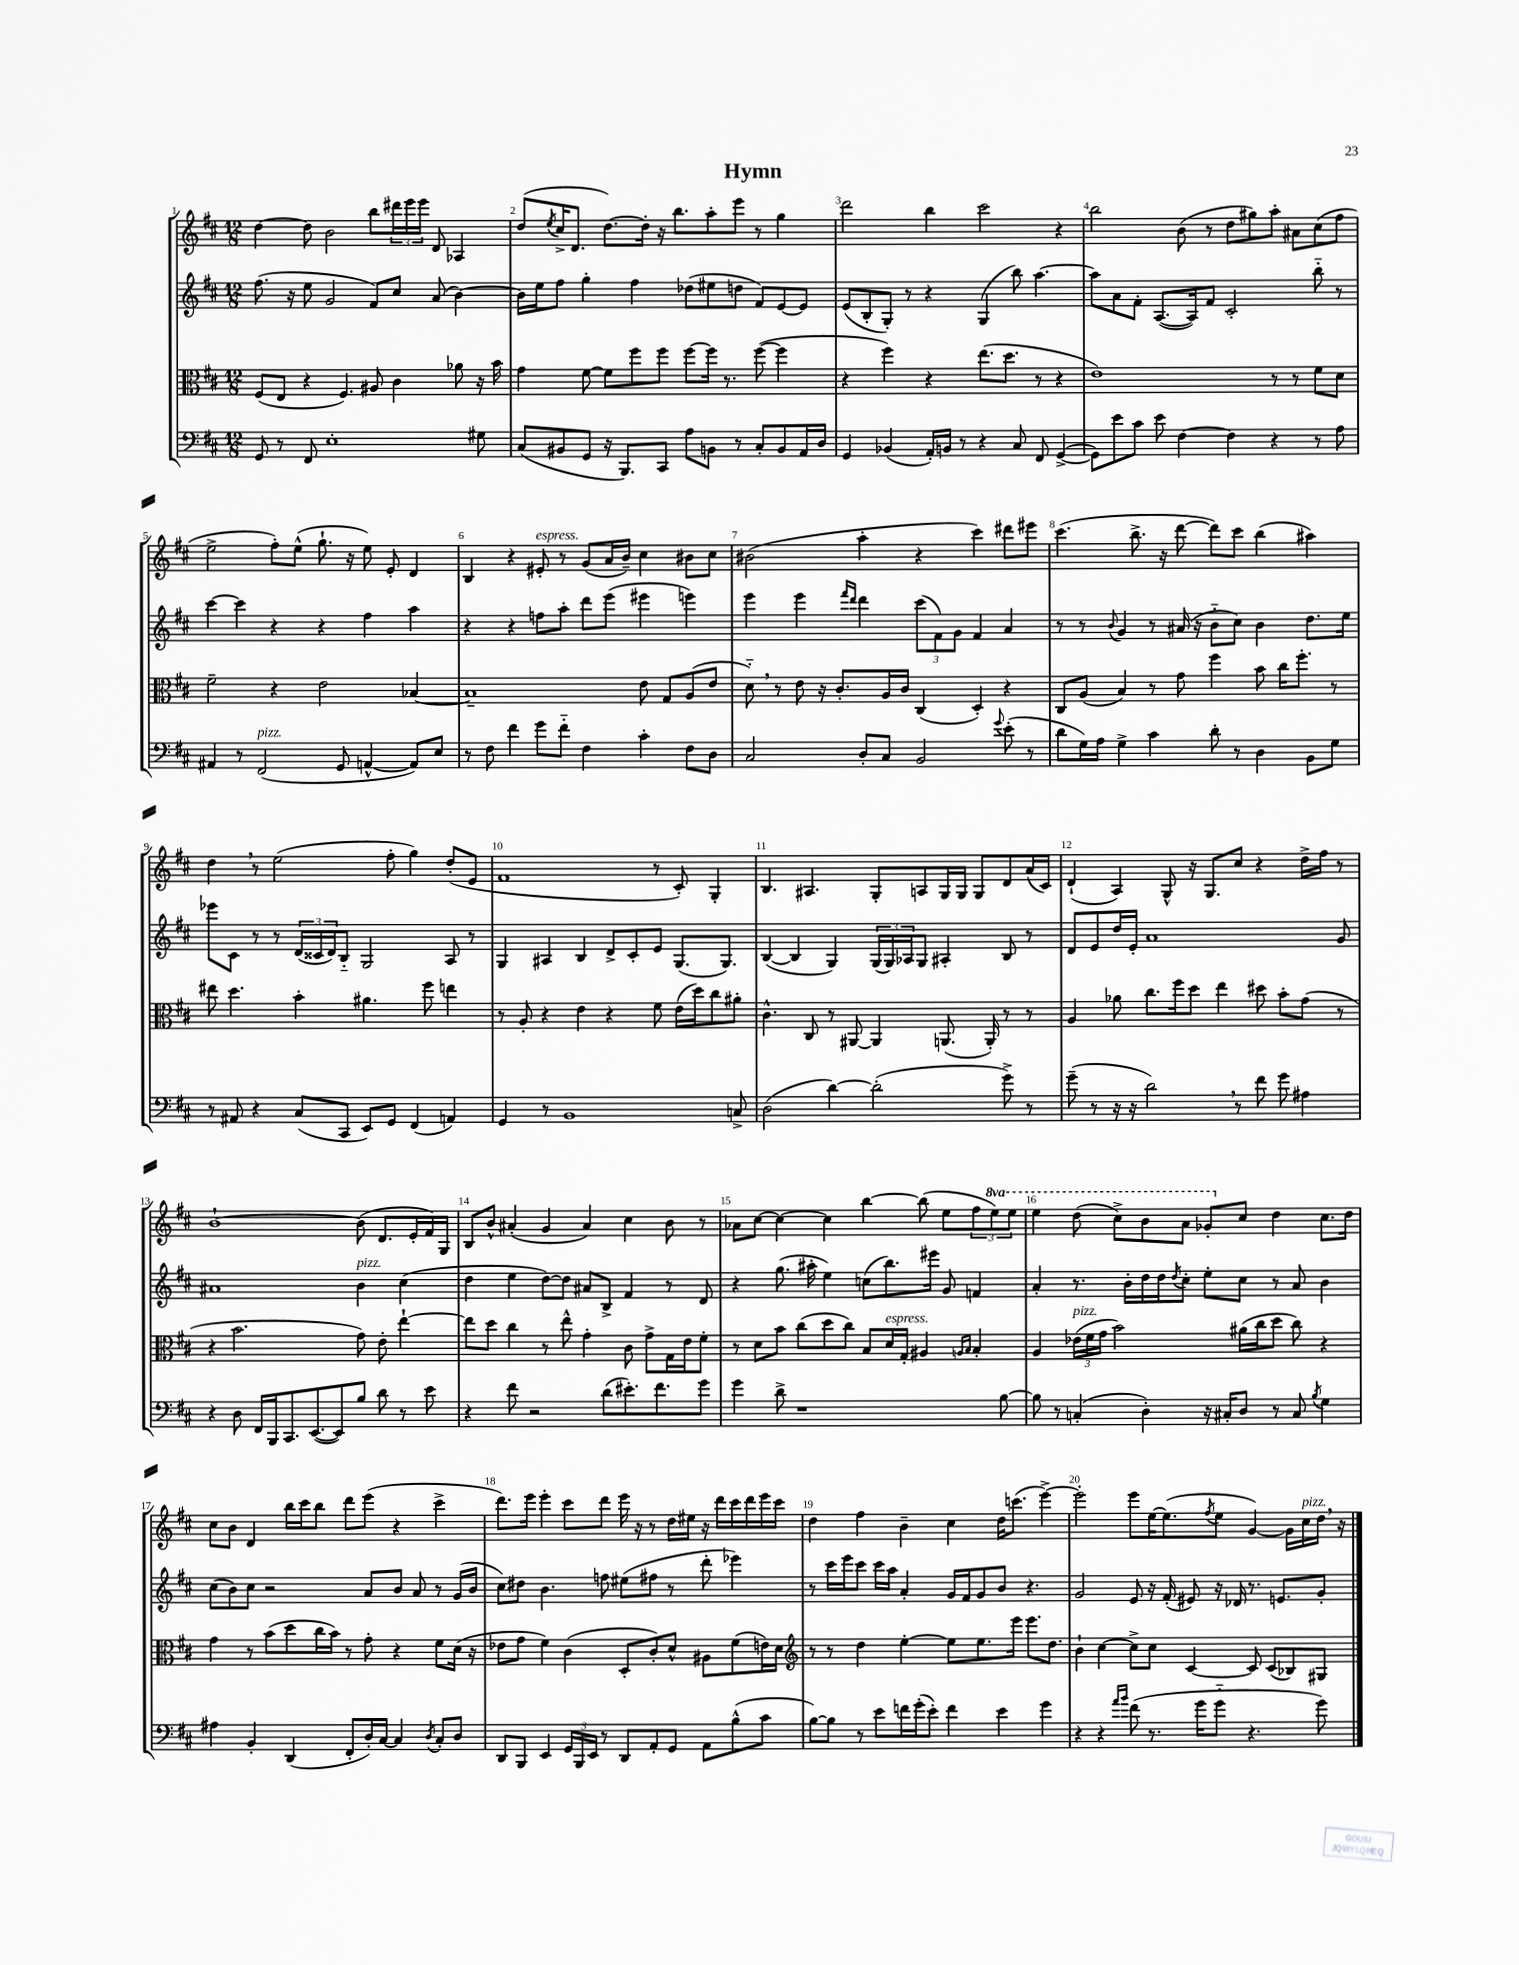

**kern	**kern	**kern	**kern
*part4	*part3	*part2	*part1
*staff4	*staff3	*staff2	*staff1
*clefF4	*clefC3	*clefG2	*clefG2
*k[f#c#]	*k[f#c#]	*k[f#c#]	*k[f#c#]
*M12/8	*M12/8	*M12/8	*M12/8
=1	=1	=1	=1
8GG/	(8F#/L	(8.ff#\	[4dd\
8r	8E/J	.	.
.	.	16r	.
8FF#/	4r	8ee\	8dd\]
1E'	.	2g/	2b\
.	4.F#/)	.	.
.	8A#X/	8f#/L)	8bb\L
.	4c#\	8cc#/J	24ddd#X\L
.	.	.	24eee\
.	.	.	24eee\JJ
.	.	(8a/	8d/
.	8a-X\	[4b\)	4A-X/
8G#X\	16r	.	.
.	16b\	.	.
=2	=2	=2	=2
(8C#/L	4g\	16b\LL]	(8dd/L
.	.	16ee\J	.
.	.	.	8qee/
8BB#X/	.	8ff#\J	16cc#^/K
.	.	.	8.d/J
8GG/J	[8f#\	4gg'\	.
16r	8f#\L]	.	[8.dd\L)
8.BBB/L)	.	.	.
.	8ff#\	4ff#\	.
.	.	.	16dd'\Jk]
8CC#/J	8ff#\J	.	16r
.	.	.	8.bb\L
8A\L	[8ff#\L	(8dd-X\L	.
8BBn\J	16ff#\Jk]	8ee#X\	8aa'\
.	8.r	.	.
8r	.	8ddn\J	8eee\J
8C#'/L	([8ff#\	8f#/L)	8r
8BB/	4ff#\]	[8e/	4gg\
16AA/L	.	8e/J]	.
16D/JJ	.	.	.
=3	=3	=3	=3
4GG/	4r	(8e/L	2ddd\
.	.	8B'/	.
(4BB-X/	4ff#\)	8G'/J)	.
.	.	8r	.
16AA'/LL)	4r	4r	4bb\
16BBn/JJ	.	.	.
8r	.	.	.
4r	(8.ee\L	(4G/	2ccc#\
.	8.dd\J	.	.
8C#/	.	8bb\)	.
8FF#/	8r	[4.aa\	.
([4GG^/	4r	.	4r
=4	=4	=4	=4
8GG\L])	1e)	8aa\L]	2bb\
8e\	.	8a\	.
8c#\J	.	8f#'\J	.
8e\	.	([8.A/L	.
[4F#\	.	.	(8b\
.	.	16A/k])	.
.	.	8f#/J	8r
4F#\]	.	2c#'/	8dd\L
.	.	.	8gg#X\)
4r	8r	.	8aa'\J
.	8r	.	8a#X\L
8r	8f#\L	8bb\	(8cc#\
8A\	8d\J	8r	8ff#\J
!!LO:LB:g=z
=5	=5	=5	=5
4AA#X/	2f#~\	[4ccc#\	2ee^\
8r	.	4ccc#\]	.
!LO:TX:a:i:t=pizz.	!	!	!
(2FF#/	.	.	.
.	4r	4r	8ff#'\L)
.	.	.	(8ee^^\J
.	2e\	4r	8.gg`\
8GG/	.	.	.
.	.	.	16r
[4AAn^^/	.	4ff#\	8ee\)
.	.	.	8e'/
8AA/L])	[4B-X/	4aa\	4d/
8E/J	.	.	.
=6	=6	=6	=6
8r	1B-~]	4r	4B/
8F#\	.	.	.
4f#\	.	4r	4r
!	!	!	!LO:TX:a:i:t=espress.
8g\L	.	8ffn\L	8e#X'/
8f#\J	.	8aa'\J	8r
4F#\	.	8ddd\L	(8g/L
.	.	(8eee\J	16a/L
.	.	.	16b~/JJ)
4c#'\	8e\	4eee#X\	4cc#\
.	8G/L	.	.
8F#\L	(8A/	4eeen\)	8b#X\L
8D\J	8e/J	.	8cc#\J
=7	=7	=7	=7
2C#/	8d,\)	4eee\	(2b#X\
.	8r	.	.
.	8e\	4eee\	.
.	16r	.	.
.	8.c#'/L	.	.
.	.	16qqfff#/LL	.
.	.	16qqddd/JJ	.
8D'/L	.	4ddd\	4aa'\
8C#/J	16A/L	.	.
.	16c#/JJ	.	.
2BB/	(4C#/	(12ccc#\L	4r
.	.	12f#\)	.
.	.	12g\J	.
.	4D'/)	4f#/	4ccc#\)
8qqg/	.	.	.
(8e'\	4r	4a/	8ddd#X\L
8r	.	.	8eee#X\J
=8	=8	=8	=8
8d\L	8C#/L	8r	(4.ccc#\
16G\L)	(8A/J	8r	.
16A\JJ	.	.	.
.	.	8qqb/	.
4G^\	4B/)	4g/	.
.	.	.	8.bb^\
4c#\	8r	8r	.
.	.	.	16r
.	8g\	(16a#X/	[8ddd\
.	.	16r	.
8d'\	4ff#\	8b\L	8ddd\L])
8r	.	8cc#\J)	8ccc#\J
4D\	8b\	4b\	(4bb\
.	16cc#\KL	.	.
.	8.ff#'\J	.	.
8BB\L	.	8.dd\L	4aa#X\)
8G\J	8r	.	.
.	.	16ee\Jk	.
!!LO:LB:g=z
=9	=9	=9	=9
8r	8ee#X\	8eee-X\L	4dd,\
8AA#X/	4.dd\	8c#\J	.
4r	.	8r	8r
.	.	8r	(2ee\
(8C#/L	4b'\	(24d/LL	.
.	.	24c##X/	.
.	.	24d/J)	.
8CC#/J	.	8B/J	.
8EE/L)	4.a#X\	2G/	.
8GG/J	.	.	8ff#'\
(4FF#/	.	.	4gg\)
.	8ff#\	.	.
4AAn/)	4een\	8A/	(8dd'/L
.	.	8r	8e/J
=10	=10	=10	=10
4GG/	8r	4G/	1f#
.	8A'/	.	.
8r	4r	4A#X/	.
1BB	.	.	.
.	4e\	4B/	.
.	4r	8d^/L	.
.	.	8c#'/	.
.	8f#\	8e/J	8r
.	(16e\LL	(8.G/L	8c#'/)
.	16dd\J)	.	.
.	8cc#\	.	4G'/
.	.	8.G/J)	.
8Cn^/	8a#X'\J	.	.
=11	=11	=11	=11
(2D\	4.c#^^\	([4B/	4.B/
.	.	4B/]	.
.	8C#/	.	4.A#X/
[4d\)	8r	4G/)	.
.	[8AA#X/	.	.
(2d'\]	4AA#/]	(24G/LL	8G'/L
.	.	24G/)	.
.	.	24A-X/J	.
.	.	8G/J	8An/
.	(8.AAn/	4A#X'/	16G/L
.	.	.	16G/JJ
.	.	.	8G/L
.	16AA'/)	.	.
8g^\)	8r	8B/	8d/
8r	8r	8r	(16a/L
.	.	.	16c#/JJ)
=12	=12	=12	=12
(8g~\	4A/	8d/L	(4d`/
8r	.	8e/	.
16r	8a-X\	16dd/L	4A/)
16r	.	16e'/JJ	.
2d,\)	8.cc#\L	1a	.
.	.	.	8G^^/
.	16ff#\k	.	.
.	8dd\J	.	16r
.	.	.	8.G/L
.	4ee\	.	.
8r	.	.	8cc#/J
8f#\	8dd#X\	.	4r
8g\	8b'\L	.	.
4A#X\	(8g\J	.	16dd^\LL
.	.	.	16ff#\JJ
.	8r	8g/	8r
!!LO:LB:g=z
=13	=13	=13	=13
4r	4r	1a#X	[1b`
8D\	2.b\	.	.
16FF#/LL	.	.	.
16BBB/J	.	.	.
8.CC#/	.	.	.
([8.EE/	.	.	.
8EE/])	.	.	.
!	!	!LO:TX:a:i:t=pizz.	!
8B/J	8g\)	4b\	(8b\]
8d\	8e'\	.	8.d/L
8r	[4ee`\	(4cc#\	.
.	.	.	16e'/L
8e\	.	.	16f#/)
.	.	.	16G/JJ
=14	=14	=14	=14
4r	8ee\L]	4dd\	8B/L
.	8dd\J	.	8b^^/J
8f#\	4cc#\	4ee\	(4a#X'/
2r	.	.	.
.	8r	[8dd\L)	4g/
.	8ee^^\	8dd\J]	.
.	4g'\	8a#X/L	4a#/)
(8d\L	.	8B^/J	.
8.e#X'\)	8c#\	4f#/	4cc#\
.	8g^\L	.	.
8.f#\	.	.	.
.	16G\L	8r	8b\
.	16e\J	.	.
8g\J	8f#'\J	8d/	8r
=15	=15	=15	=15
4g\	8r	4r	8a-X\L
.	8d\L	.	[8cc#\J
8d^\	8b\J	(8.gg\	4cc#\_
1r	(8cc#\L	.	.
.	.	16aa#X'\	.
.	8dd\	4ee\)	4cc#\]
.	8cc#\J)	.	.
.	8B/L	(8ccn\L	[4bb\
!	!LO:TX:a:i:t=espress.	!	!
.	16d/L	8.bb\)	.
.	16G'/JJ	.	.
.	4A#X/	.	(8bb\]
.	.	16eee#X\Jk	.
.	.	8g/	8ee\L
.	16qqAn/LL	.	.
.	16qqB/JJ	.	.
.	4B'/	4fn/	12ff#\
*	*	*	*8va
.	.	.	12eee\)
[8B\	.	.	.
.	.	.	12eee\J
=16	=16	=16	=16
8B\]	4A/	4a'/	4eee\
8r	.	.	.
!	!LO:TX:a:i:t=pizz.	!	!
(4Cn'/	(24e-X\LL	8.r	(8ddd\
.	24f#\	.	.
.	24g\JJ	.	.
.	2b\)	.	8ccc#^\L)
.	.	16b'\LL	.
4D'\)	.	16dd\	8bb\
.	.	16dd\J	.
.	.	8qdd/	.
.	.	8cc#'\J	8aa\J
16r	.	8ee'\L	8gg-X'/L
16C#X'/KL	.	.	.
*	*	*	*X8va
8D/J	(16a#X\LL	8cc#\J	8cc#/J
.	16cc#\J	.	.
8r	8dd\J	8r	4dd\
8C#/	8cc#\)	8a/	.
8qB/	.	.	.
4G\	4r	4b\	8.cc#\L
.	.	.	16dd\Jk
!!LO:LB:g=z
=17	=17	=17	=17
4A#X\	4g\	(8cc#\L	8cc#\L
.	.	8b\)	8b\J
4BB'/	8r	8cc#\J	4d/
.	(8b\L	2r	.
(4DD/	8dd\	.	16bb\LL
.	.	.	16ccc#\J
.	16cc#\L	.	8bb\J
.	16b\JJ)	.	.
8FF#'/L	8r	.	8ddd\L
16D'/L)	8g'\	8a/L	(8eee\J
[16C#/JJ	.	.	.
4C#/]	4r	8b/J	4r
.	.	8a/	.
8qD/	.	.	.
8C#'/L	8f#\L	8r	4ccc#^\
8D/J	(16d\Jk	(16g/LL	.
.	16r	16b/JJ	.
=18	=18	=18	=18
8DD/L	8e-X\L	8cc#\L)	8.ddd\L)
8BBB/J	8g\J	8dd#X\J	.
.	.	.	16eee\Jk
4EE/	4f#\)	4.b\	4eee'\
24GG/LL	(4c#\	.	8ccc#\L
24BBB/	.	.	.
24EE/JJ	.	.	.
8r	.	8ffn\	8ddd\J
8DD/L	8D'/L	(8ee#X\L	16eee\
.	.	.	16r
8AA'/	8c#'/)	8ff#X\J	8r
8GG/J	8d^^/J	8r	16dd\LL
.	.	.	16ee#X\JJ
8AA\L	8A#X\L	8ddd'\	16r
.	.	.	16ddd\LL
(8B^^\	(8f#\	4eee-X\)	16ccc#\
.	.	.	16ddd\
8c#\J	16en\L)	.	16eee\
.	16d\JJ	.	16ccc#\JJ
=19	=19	=19	=19
*	*clefG2	*	*
[8B\L)	8r	8r	4dd\
8B\J]	8r	16ccc#\LL	.
.	.	16eee\J	.
8r	4dd\	8ccc#\J	4ff#\
8e\L	.	16ccc#\LL	.
.	.	16aa\JJ	.
16fn\L	[4ee'\	4a'/	4b~\
(16g'\J	.	.	.
8e'\J)	.	.	.
4f\	8ee\L]	16g/LL	4cc#\
.	.	16f#/J	.
.	8.ee\	8g/	.
4e\	.	8b/J	16dd\KL
.	16eee\Jk	.	(8.cccn\J
.	8.eee\L	4.r	.
4g\	.	.	[4eee^\)
.	8.dd\J	.	.
=20	=20	=20	=20
4r	4b`\	2g/	2eee'\]
4r	[4cc#\	.	.
16qqa/LL	.	.	.
16qqb/JJ	.	.	.
(8f#\	8cc#^\L]	8e/	8eee\L
8.r	8cc#\J	16r	[16ee\K
.	.	(16f#'/	(8.ee\]
.	[4c#/	8e#X/)	.
16g\KL	.	.	.
.	.	.	8qff#/
8g\J	.	16r	8ee\J
.	.	16d-X/	.
4.r	8c#/]	8.r	[4g/)
.	(8c#/L	.	.
.	.	8.en/L	.
.	8B-X/)	.	16g\LL]
!	!	!	!LO:TX:a:i:t=pizz.
.	.	.	16cc#\
8g\)	8G#X/J	8g'/J	16dd,\JJ
.	.	.	16r
==	==	==	==
*-	*-	*-	*-
